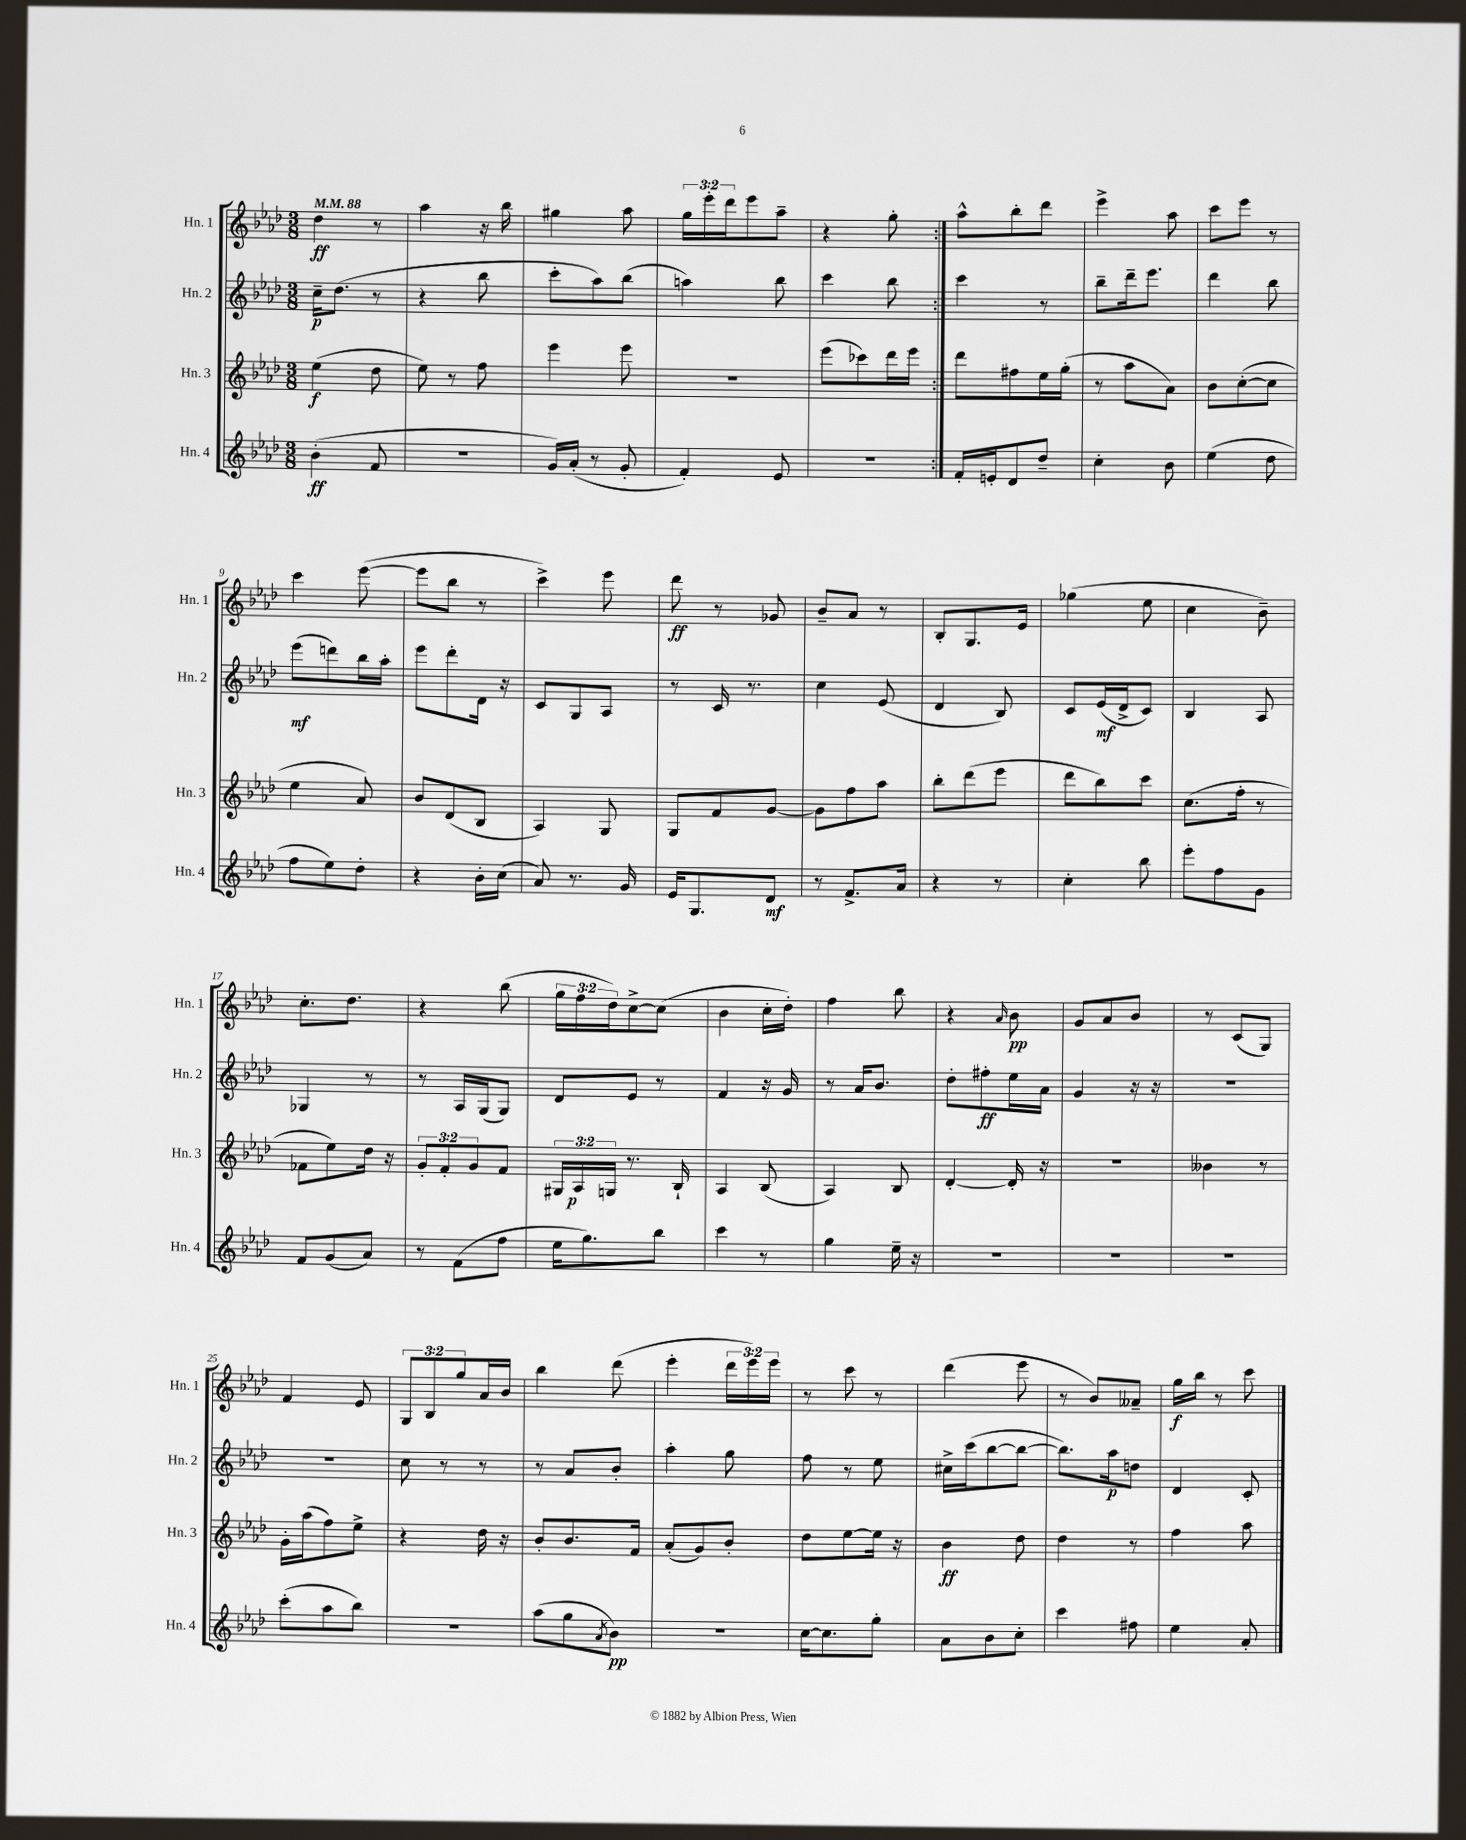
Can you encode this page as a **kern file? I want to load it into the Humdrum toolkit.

**kern	**kern	**kern	**kern
*staff4	*staff3	*staff2	*staff1
*clefG2	*clefG2	*clefG2	*clefG2
*k[b-e-a-d-]	*k[b-e-a-d-]	*k[b-e-a-d-]	*k[b-e-a-d-]
*M3/8	*M3/8	*M3/8	*M3/8
*MM88	*MM88	*MM88	*MM88
(4b-'	(4ee-	16cc~	4dd-
.	.	(8.dd-	.
8f	8dd-	8r	8r
=	=	=	=
4.r	8ee-)	4r	4aa-
.	8r	.	.
.	8ff	8bb-	16r
.	.	.	16bb-
=	=	=	=
16g)	4eee-	8ccc'	4gg#
(16a-'	.	.	.
8r	.	8aa-)	.
8g'	8eee-	(8bb-	8aa-
=	=	=	=
4f')	4.r	4aa)	24gg
.	.	.	24eee-'
.	.	.	24ddd-
.	.	.	8eee-
8e-	.	8bb-	8aa-~
=	=	=	=
4.r	(8eee-	4ccc	4r
.	8ccc-)	.	.
.	16ddd-	8bb-	8gg'
.	16eee-	.	.
=:|!	=:|!	=:|!	=:|!
16f'	8ddd-	4ccc	8aa-^^
16e'	.	.	.
8d-	8ff#	.	8bb-'
8dd-~	16ee-	8r	8ddd-
.	(16gg'	.	.
=	=	=	=
4cc'	8r	8bb-~	4eee-^
.	8aa-	16ddd-~	.
.	.	8.eee-	.
8b-	8a-)	.	8aa-
=	=	=	=
(4ee-	8b-	4ddd-	8ccc
.	([8cc'	.	8eee-
8dd-	8cc]	8bb-	8r
=	=	=	=
8ff	4ee-	(8eee-	4ccc
8ee-)	.	8ddd)	.
8dd-'	8a-)	16bb-	([8eee-
.	.	16aa-'	.
=	=	=	=
4r	8b-	8eee-	8eee-]
.	(8d-	8ddd-'	8bb-
16b-'	8B-	16d-	8r
(16cc	.	16r	.
=	=	=	=
8a-)	4A-)	8c	4ccc^)
8.r	.	8G	.
.	8G	8A-	8eee-
16g	.	.	.
=	=	=	=
16e-	8G	8r	8ddd-
8.G	.	.	.
.	8f	16c	8r
.	.	8.r	.
8d-	[8g	.	8g-
=	=	=	=
8r	8g]	4cc	8b-~
8.f^	8ff	.	8a-
.	8aa-	(8e-	8r
16a-	.	.	.
=	=	=	=
4r	8bb-'	4d-	8B-'
.	(8ddd-	.	8.G
8r	8eee-	8B-)	.
.	.	.	16e-
=	=	=	=
4cc'	8ddd-	8c	(4gg-
.	8bb-)	(16e-	.
.	.	16d-^	.
8bb-	8ccc	8c)	8ee-
=	=	=	=
8eee-'	(8.cc	4B-	4cc
8ff	.	.	.
.	16ff'	.	.
8g	8r	8A-	8b-~)
=	=	=	=
8f	8f-	4G-	8.cc'
(8g	8ee-)	.	.
.	.	.	8.dd-
8a-)	16dd-	8r	.
.	16r	.	.
=	=	=	=
8r	12g'	8r	4r
.	12f'	.	.
(8f	.	16A-	.
.	12g	.	.
.	.	(16G	.
8ff	8f	8G)	(8bb-
=	=	=	=
16ee-	24G#	8d-	24gg
.	24A-	.	24ff
8.gg)	.	.	.
.	24G	.	24dd-)
.	8.r	8e-	[8cc^
8bb-	.	8r	(8cc]
.	16B-`	.	.
=	=	=	=
4ccc	4A-	4f	4b-
8r	(8B-	16r	16cc'
.	.	16g	16dd-')
=	=	=	=
4gg	4A-)	8r	4ff
.	.	16a-	.
.	.	8.b-	.
16ee-~	8B-	.	8bb-
16r	.	.	.
=	=	=	=
4.r	[4d-'	8dd-'	4r
.	.	8ff#'	.
.	.	.	16qqa-
.	16d-']	16ee-	8b-
.	16r	16a-	.
=	=	=	=
4.r	4.r	4g	8g
.	.	.	8a-
.	.	16r	8b-
.	.	16r	.
=	=	=	=
4.r	4b--	4.r	8r
.	.	.	(8c
.	8r	.	8G)
=	=	=	=
(8ccc'	16g'	4.r	4f
.	(16aa-	.	.
8aa-	8ff)	.	.
8bb-)	8ee-^	.	8e-
=	=	=	=
4.r	4r	8cc	12G
.	.	.	12B-
.	.	8r	.
.	.	.	12gg
.	16dd-	8r	16a-
.	16r	.	16b-
=	=	=	=
(8aa-	8b-'	8r	4bb-
8gg	8.b-	8a-	.
8qa-	.	.	.
8b-)	.	8b-'	(8ddd-
.	16f	.	.
=	=	=	=
4.r	(8a-'	4aa-'	4eee-'
.	8g)	.	.
.	8b-'	8gg	24ddd-
.	.	.	24eee-)
.	.	.	24eee-
=	=	=	=
[16cc	8dd-	8ff	8r
8.cc]	.	.	.
.	[8ee-	8r	8ccc
8gg'	16ee-]	8ee-	8r
.	16r	.	.
=	=	=	=
8a-	4b-	16cc#^	(4ddd-
.	.	(16ccc	.
8b-	.	[8bb-	.
8cc'	8dd-	8bb-_	8eee-
=	=	=	=
4ccc	4dd-	8.bb-])	8r
.	.	.	8b-)
.	.	16aa-	.
8ff#	8r	8dd	8a--~
=	=	=	=
4ee-	4ff	4d-	16gg
.	.	.	16bb-
.	.	.	8r
8a-'	8aa-	8c'	8ccc
==	==	==	==
*-	*-	*-	*-
